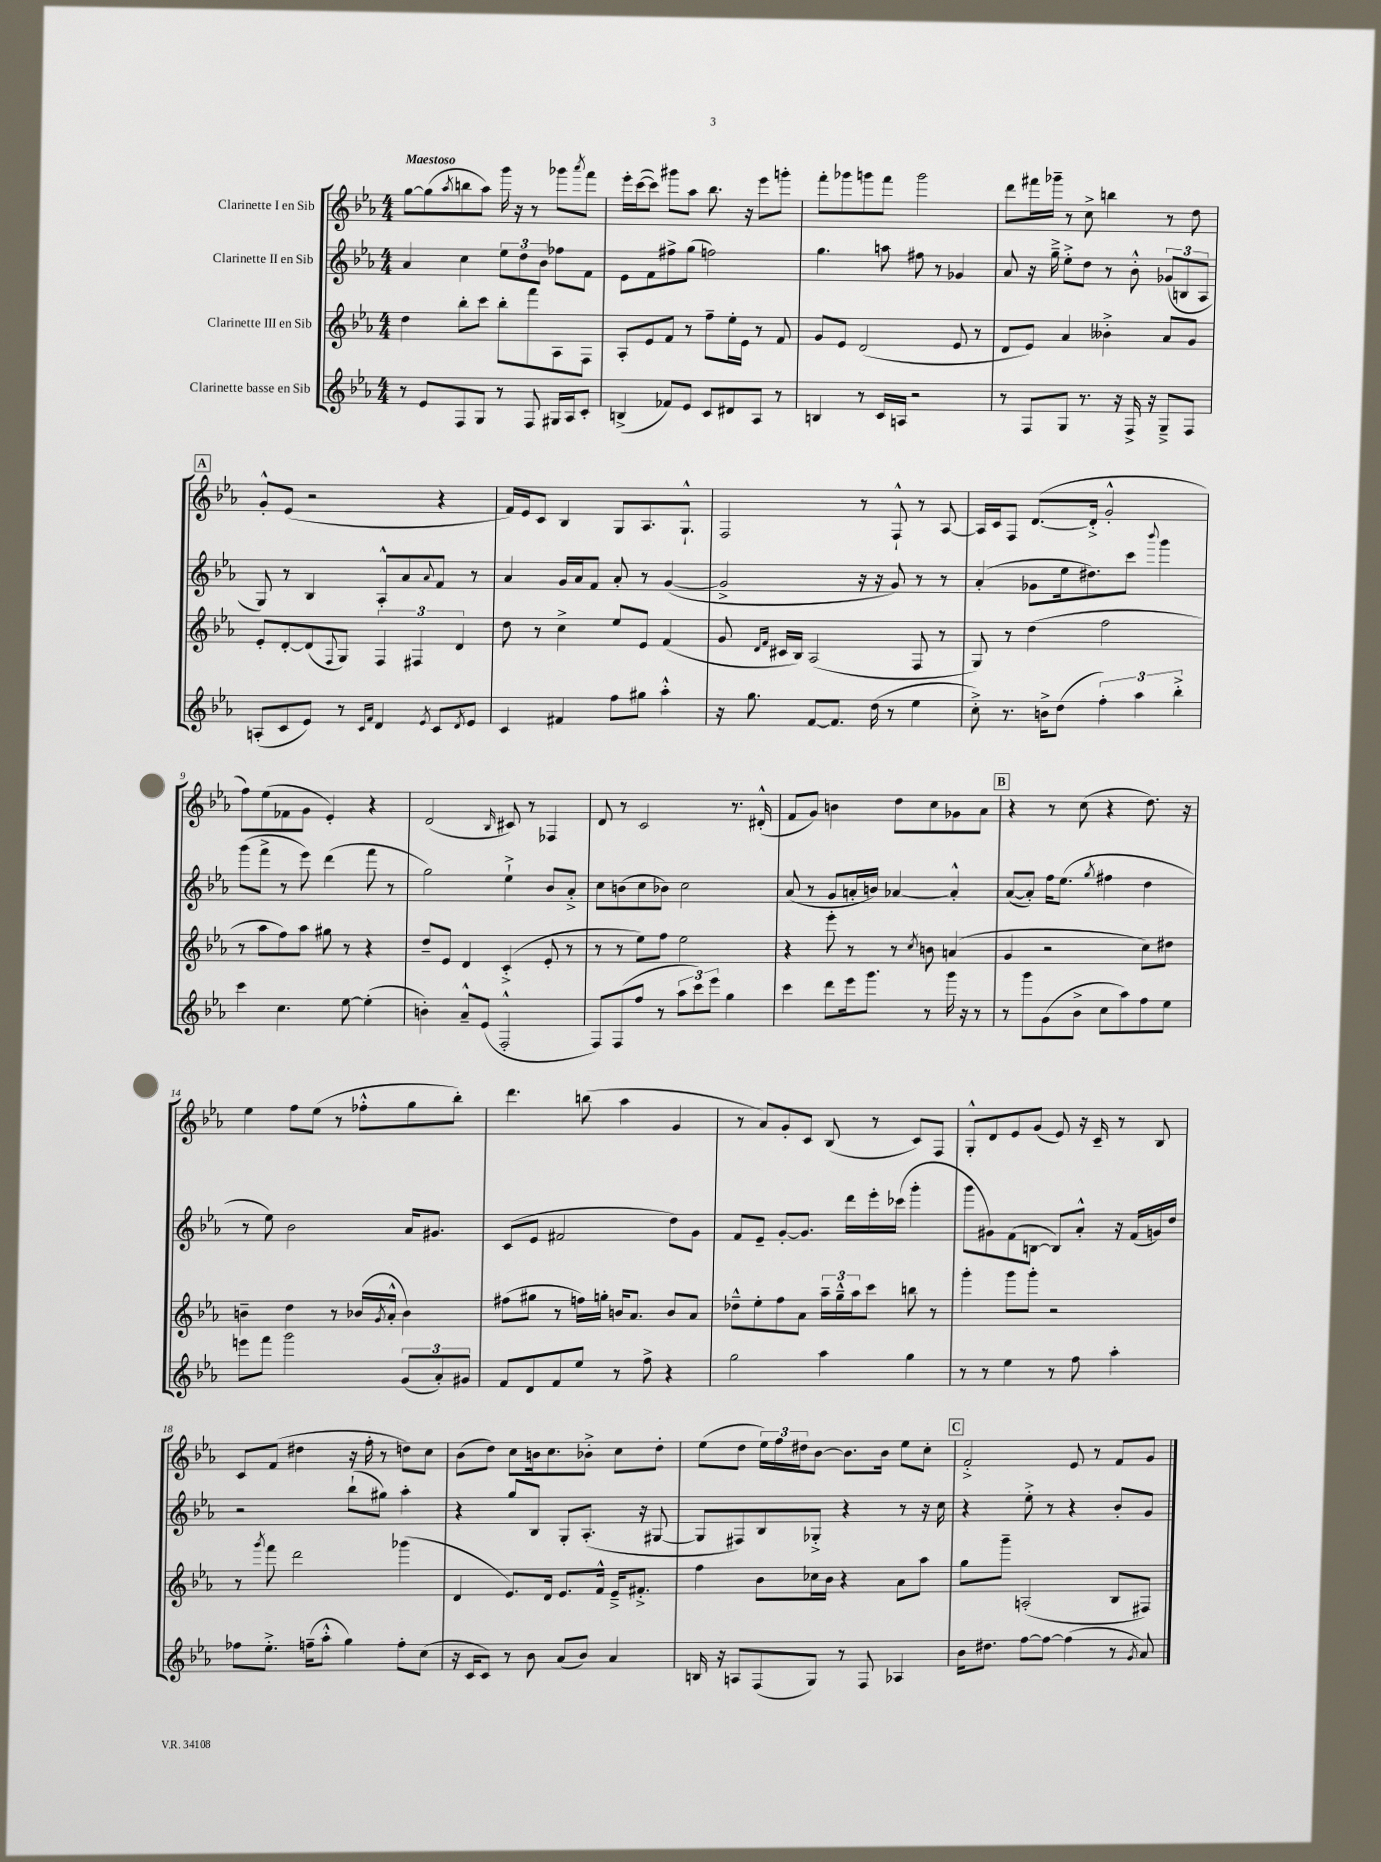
<<
\new StaffGroup <<
\new Staff = "s0" \with { instrumentName = "Clarinette I en Sib" } {
    \clef treble \key ees \major \numericTimeSignature \time 4/4 \tempo "Maestoso"
    g''8~ g''8( \acciaccatura { aes''8 } b''8 aes''8) g'''16 r16 r8 ges'''8 \acciaccatura { aes'''8 } f'''8 |
    ees'''16-. c'''16~( c'''8) gis'''8 aes''8 bes''8. r16 ees'''8 g'''8-. |
    f'''8-. ges'''8 g'''8 f'''8 g'''2 |
    d'''8 fis'''16 ges'''16-- r8 c''8-> b''4 r8 d''8 |
    \mark \markup { \box "A" } g'8-.-^ ees'8( r2 r4 |
    f'16) ees'16 c'8 bes4 g8 aes8. g8.-!-^ |
    f2 r8 f8-!-^ r8 aes8~ |
    aes16 c'16 f8 d'8.~( d'16-.-> g'2-.-^ |
    f''8) ees''8( fes'8 g'8 ees'4-.) r4 |
    d'2( \grace { bes16 } cis'8) r8 fes4 |
    d'8 r8 c'2 r8. dis'16-.-^( |
    f'8 g'8) b'4 d''8 c''8 ges'8 aes'8 |
    \mark \markup { \box "B" } r4 r8 c''8( r4 d''8.) r16 |
    ees''4 f''8 ees''8( r8 fes''8-.-^ g''8 bes''8-.) |
    d'''4. b''8( aes''4 g'4 |
    r8 aes'8) g'8-. c'8 bes8( r8 c'8) f8 |
    g8-.-^ d'8 ees'8 g'8( ees'8) r16 c'16-- r8 bes8 |
    c'8 f'8( dis''4 r16 f''16-. r8 d''8) c''8 |
    bes'8( d''8) c''8 b'16 c''8. bes'8-.-> c''8 d''8-. |
    ees''8( d''8 \tuplet 3/2 { ees''16) f''16 dis''16 } bes'8~ bes'8. bes'16 ees''8 c''8-. |
    \mark \markup { \box "C" } f'2-.-> ees'8 r8 f'8 g'8 \bar "|." |
}
\new Staff = "s1" \with { instrumentName = "Clarinette II en Sib" } {
    \clef treble \key ees \major \numericTimeSignature \time 4/4
    aes'4 c''4 \tuplet 3/2 { ees''8 d''8 bes'8 } fes''8 f'8 |
    ees'8 f'8 fis''8-> g''8( f''2) |
    g''4. a''8 fis''8 r8 ges'4 |
    aes'8 r16 g''16---> ees''8-.-> d''8 r8 bes'8-.-^ \tuplet 3/2 { ges'8( b8 aes8 } |
    \mark \markup { \box "A" } g8) r8 bes4 aes8-.-^ aes'8 \appoggiatura { aes'8 } f'8 r8 |
    aes'4 g'16 aes'16 f'8 aes'8-. r8 g'4~( |
    g'2-> r16 r16 g'8) r8 r8 |
    aes'4-.( ges'8 ees''16 dis''8.) c'''8 \appoggiatura { bes'''8 } g'''4 |
    g'''8( f'''8-> r8 ees'''8) d'''4( f'''8 r8 |
    g''2) ees''4-!-> bes'8 aes'8-.-> |
    c''8 b'8( c''8 bes'8) c''2 |
    aes'8( r8 g'8 a'16-. b'16) aes'4~ aes'4-.-^ |
    \mark \markup { \box "B" } aes'8~( aes'8-.) f''16 ees''8.( \acciaccatura { g''8 } fis''4 d''4 |
    r8 ees''8) bes'2 aes'16 gis'8. |
    c'8( ees'8 fis'2 d''8) g'8 |
    f'8 ees'8-- g'8~-. g'8. d'''16 ees'''16-. ces'''16( g'''4-. |
    g'''8 gis'8) f'8( b8~ b8) aes'8-.-^ r16 f'16( g'16) d''16 |
    r2 bes''8-!( gis''8) aes''4-. |
    r4 g''8 bes8 g8-. aes8.-.( r16 gis8~ |
    gis8 fis8) bes8 ges8-.-> r4 r8 r16 c''16 |
    \mark \markup { \box "C" } r4 ees''8-.-> r8 r4 bes'8-. g'8 \bar "|." |
}
\new Staff = "s2" \with { instrumentName = "Clarinette III en Sib" } {
    \clef treble \key ees \major \numericTimeSignature \time 4/4
    d''4 bes''8-. c'''8 bes''8-. f'''8 aes8 f8 |
    aes8-. ees'8 f'8 r8 f''8-- ees''16-. ees'16 r8 f'8 |
    g'8 ees'8 d'2( ees'8 r8 |
    d'8 ees'8) aes'4 beses'4-.-> aes'8 g'8 |
    \mark \markup { \box "A" } ees'8-. d'8~-. d'8( \appoggiatura { f8 } g8) \tuplet 3/2 { f4 fis4 d'4 } |
    d''8 r8 c''4-> ees''8 ees'8 f'4( |
    g'8 \grace { d'16 f'16 } cis'16 bes16) aes2( f8 r8 |
    g8) r8 d''4( f''2 |
    r8 aes''8 f''8) aes''8 gis''8 r8 r4 |
    d''8-- ees'8 d'4 c'4-.->( ees'8-. r8 |
    r8 r8 ees''8) f''8 ees''2 |
    r4 ees'''8-. r8 r8 \acciaccatura { c''8 } b'8 a'4( |
    \mark \markup { \box "B" } g'4 r2 c''8) dis''8 |
    b'4-- d''4 r8 bes'16( \acciaccatura { g'8 } aes'16-.-^ bes'4) |
    fis''8( gis''8 r8 f''16) g''16-. b'16 aes'8. b'8 aes'8 |
    des''8---^ ees''8-. f''8 aes'8 \tuplet 3/2 { aes''16-- g''16---^ aes''16 } c'''8 b''8 r8 |
    g'''4-. g'''8 g'''8-. r2 |
    r8 \acciaccatura { g'''8 } f'''8 d'''2 ges'''4( |
    d'4 ees'8.) d'16 ees'8. f'16-^ ees'16---> fis'8.-.-> |
    f''4 bes'8 ces''16 bes'16 r4 aes'8 aes''8 |
    \mark \markup { \box "C" } g''8 g'''8-- a2-.( bes8 fis8) \bar "|." |
}
\new Staff = "s3" \with { instrumentName = "Clarinette basse en Sib" } {
    \clef treble \key ees \major \numericTimeSignature \time 4/4
    r8 ees'8 f8 g8 r8 f8 gis16 aes16 c'8-. |
    b4->( fes'8) ees'8 c'8 dis'8 aes8 r8 |
    b4 r8 c'16 a16 r2 |
    r8 f8 g8 r8. r16 f16-> r16 g8---> f8 |
    \mark \markup { \box "A" } a8-.( c'8 ees'8) r8 \grace { c'16 f'16 } d'4 \acciaccatura { ees'8 } c'8 \acciaccatura { d'8 } ees'8 |
    c'4 fis'4 f''8 gis''8 aes''4-.-^ |
    r16 g''8. f'8~ f'8. d''16( r8 ees''4 |
    c''8-.->) r8. b'16-> d''8( \tuplet 3/2 { f''4-.) aes''4 bes''4-.-> } |
    c'''4 c''4. ees''8~ ees''4-.( |
    b'4-.) aes'8---^ ees'8( f2-.-^ |
    f8) f8( f''8 r8 \tuplet 3/2 { aes''8 c'''8) ees'''8 } g''4 |
    c'''4 d'''8 ees'''16 g'''8. r8 g'''16 r16 r8 |
    \mark \markup { \box "B" } r8 g'''8 g'8( bes'8-> c''8 aes''8) f''8 ees''8 |
    e'''8 f'''8 g'''2 \tuplet 3/2 { g'8( aes'8-.) gis'8 } |
    f'8 d'8 f'8 ees''8 r8 f''8-> r4 |
    g''2 aes''4 g''4 |
    r8 r8 ees''4 r8 f''8 aes''4-. |
    fes''8 ees''8.-.-> f''16--( aes''8-.-^ g''4) f''8-. c''8( |
    r16 c'16 c'8) r8 bes'8 aes'8( bes'8) aes'4 |
    b16 r16 a8 f8( g8) r8 f8 aes4 |
    \mark \markup { \box "C" } bes'16 dis''8. f''8~ f''8~ f''4( r8 \acciaccatura { g'8 } aes'8) \bar "|." |
}
>>
>>
